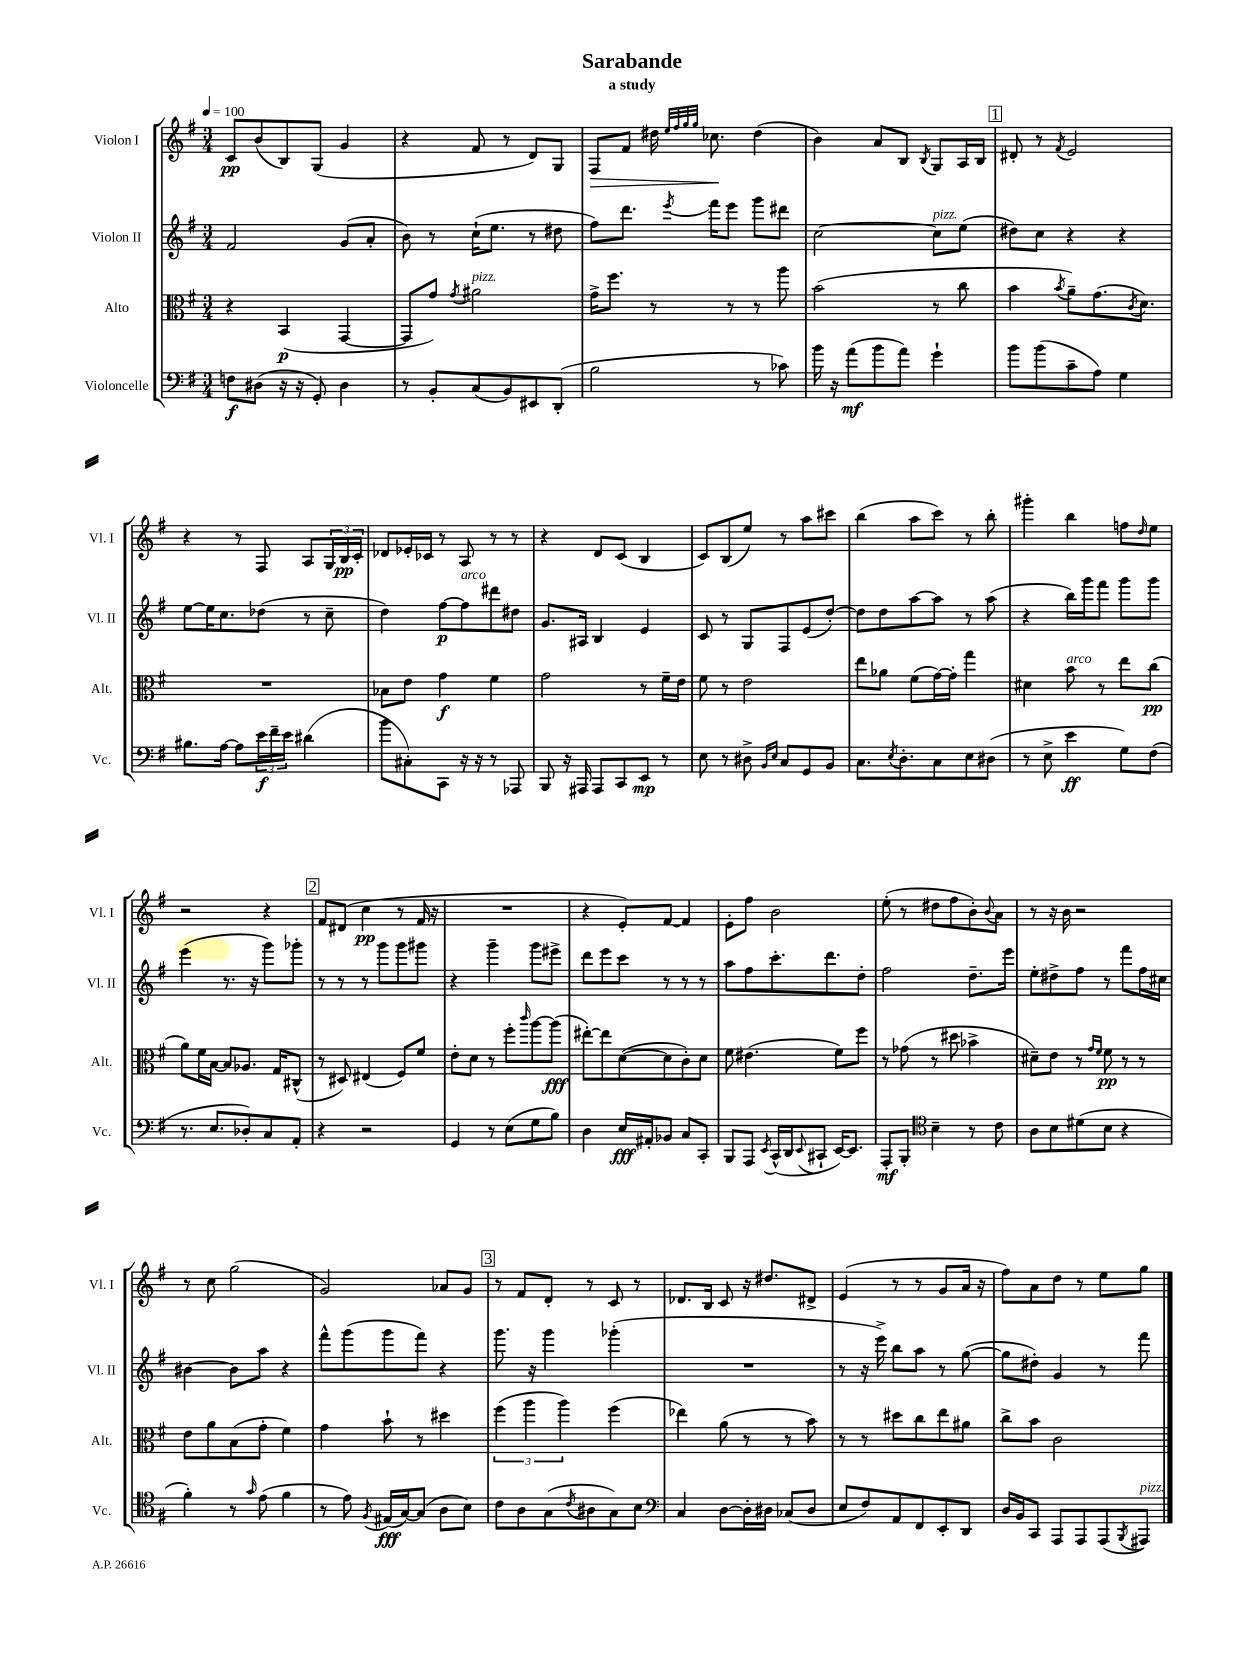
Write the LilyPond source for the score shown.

\header { title = "Sarabande" subtitle = "a study" }
<<
\new StaffGroup <<
\new Staff = "s0" \with { instrumentName = "Violon I" shortInstrumentName = "Vl. I" } {
    \clef treble \key g \major \numericTimeSignature \time 3/4 \tempo 4 = 100
    c'8\pp b'8( b8) g8( g'4 |
    r4 fis'8 r8 d'8) g8 |
    fis8\> fis'8 dis''16 \grace { e''32 fis''32 g''32 g''32 } ces''8.\! dis''4( |
    b'4) a'8 b8 \acciaccatura { b8 } g8 a16 b16 |
    \mark \markup { \box "1" } dis'8-. r8 \acciaccatura { fis'8 } e'2 |
    r4 r8 fis8 a8 \tuplet 3/2 { g16 b16\pp c'16-. } |
    des'8 ees'16-. ces'16 r8 a8 r8 r8 |
    r4 d'8 c'8( b4 |
    c'8) b8( e''8) r8 a''8 cis'''8 |
    b''4( a''8 c'''8) r8 b''8-. |
    gis'''4-. b''4 f''8 \grace { d''16 } e''8 |
    r2 r4 |
    \mark \markup { \box "2" } fis'8 dis'8( c''4\pp r8 fis'16 r16 |
    R2. |
    r4 e'8-.) fis'8~ fis'4 |
    e'8-. fis''8 b'2 |
    e''8-.( r8 dis''8 fis''8 b'8-.) \appoggiatura { b'8 } a'8 |
    r8 r16 b'16 r2 |
    r8 c''8 g''2( |
    g'2) aes'8 g'8 |
    \mark \markup { \box "3" } r8 fis'8 d'8-. r8 c'8 r8 |
    des'8. b16 c'8 r16 dis''8. dis'8-> |
    e'4( r8 r8 g'8 a'16 r16 |
    fis''8) a'8 d''8 r8 e''8 g''8 \bar "|." |
}
\new Staff = "s1" \with { instrumentName = "Violon II" shortInstrumentName = "Vl. II" } {
    \clef treble \key g \major \numericTimeSignature \time 3/4
    fis'2 g'8( a'8-. |
    b'8) r8 c''16-!( e''8. r8 dis''8 |
    fis''8) d'''8. \acciaccatura { e'''8 } fis'''16 e'''8 g'''8 dis'''8 |
    c''2~ c''8^\markup { \italic "pizz." } e''8( |
    \mark \markup { \box "1" } dis''8) c''8 r4 r4 |
    e''8~ e''16 c''8. des''8( r8 c''8-- |
    d''4) fis''8~\p fis''8^\markup { \italic "arco" } dis'''8 dis''8 |
    g'8. ais16 b4 e'4 |
    c'8 r8 g8 fis8 e'8( d''8~-.) |
    d''8 d''8 a''8~ a''8 r8 a''8( |
    r4 b''16) g'''16 fis'''8 g'''8 g'''8 |
    e'''4( r8. r16 g'''8) ges'''8-. |
    \mark \markup { \box "2" } r8 r8 r8 g'''8 g'''8 gis'''8 |
    r4 g'''4-- g'''8 eis'''8-> |
    d'''8 e'''8 c'''8 r8 r8 r8 |
    a''8 fis''8 c'''8.-. d'''8. d''8-. |
    fis''2 d''8.-- e'''16 |
    e''8-. dis''8-> fis''8 r8 fis'''8 fis''16 cis''16 |
    bis'4~ bis'8 a''8 r4 |
    fis'''8-^ g'''8( g'''8 fis'''8) r4 |
    \mark \markup { \box "3" } g'''8. r16 g'''4 ges'''4-.( |
    R2. |
    r8 r16 e'''16->) b''8 a''8 r8 g''8~( |
    g''8 dis''8-.) g'4 r8 fis'''8 \bar "|." |
}
\new Staff = "s2" \with { instrumentName = "Alto" shortInstrumentName = "Alt." } {
    \clef alto \key g \major \numericTimeSignature \time 3/4
    r4 b,4\p( g,4~ |
    g,8 g'8) \acciaccatura { g'8 } ais'2^\markup { \italic "pizz." } |
    g'16-> fis''8. r8 r8 r8 a''8 |
    b'2( r8 c''8 |
    \mark \markup { \box "1" } b'4 \acciaccatura { b'8 } a'8--) g'8.( \acciaccatura { c'8 } d'8.) |
    R2. |
    bes8 e'8 g'4\f fis'4 |
    g'2 r8 fis'16-- e'16 |
    fis'8 r8 e'2 |
    e''8 aes'8 fis'8( g'16~) g'16-. g''4 |
    dis'4 b'8^\markup { \italic "arco" } r8 e''8 c''8\pp( |
    a'8) fis'16 b16~ b8 aes8. g16 cis8-^( |
    \mark \markup { \box "2" } r8 dis8) eis4( fis8) fis'8 |
    e'8-. d'8 r8 fis''8-. \grace { c'''16 } a''8~ a''8\fff( |
    eis''8~-.) eis''8 d'8~( d'8 c'8-.) d'8 |
    fis'8 eis'4.( fis'8) fis''8 |
    r8 ges'8( r8 dis''8 bes'4-> |
    dis'8--) e'8 r8 \grace { g'16 fis'16 } fis'8\pp r8 r8 |
    e'8 a'8 b8( g'8-. fis'4) |
    g'4 b'8-! r8 dis''4 |
    \mark \markup { \box "3" } \tuplet 3/2 { fis''4( a''4 a''4) } fis''4( |
    ees''4) a'8( r8 r8 b'8) |
    r8 r8 dis''8 c''8 e''8 ais'8 |
    c''8-> b'8 c'2 \bar "|." |
}
\new Staff = "s3" \with { instrumentName = "Violoncelle" shortInstrumentName = "Vc." } {
    \clef bass \key g \major \numericTimeSignature \time 3/4
    f8\f dis8( r16 r16 g,8-.) dis4 |
    r8 b,8-. c8( b,8) eis,8 d,8-.( |
    b2 r8 ces'8) |
    b'16 r16 a'8\mf( b'8 a'8) g'4-! |
    \mark \markup { \box "1" } b'8 b'8( c'8-- a8) g4 |
    bis8. a16~ a8 \tuplet 3/2 { e'16\f fis'16-- e'16 } dis'4( |
    b'8 cis8-.) c,8 r16 r16 r8 aes,,8 |
    b,,8 r16 ais,,16 ais,,8 c,8 e,8\mp r8 |
    e8 r8 dis8-> \grace { b,16 e16 } c8 g,8 b,8 |
    c8. \acciaccatura { e8 } d8.-. c8 e8 dis8( |
    r8 e8-> e'4\ff g8) fis8( |
    r8. e8. des8-.) c8 a,8-. |
    \mark \markup { \box "2" } r4 r2 |
    g,4 r8 e8( g8 b8) |
    d4 e16\fff ais,16-. bes,8 c8 c,8-. |
    b,,8 a,,8 \acciaccatura { e,8 } c,16-^( d,16 \appoggiatura { e,8 } cis,8-! e,16~) e,8. |
    a,,8-.\mf b,,8-. \clef tenor b4-- r8 c'8 |
    a8 b8 dis'8( b8 r4 |
    fis'4-.) r8 \grace { g'16 } e'8( fis'4 |
    r8 e'8) \acciaccatura { fis8 } eis16\fff( g16~) g8( a8 b8) |
    \mark \markup { \box "3" } c'8 a8 g8( \acciaccatura { c'8 } ais8 g8) b8 |
    \clef bass c4 d8~ d16-. dis16 ces8( dis8 |
    e8 fis8) a,8 fis,8 e,8-. d,8 |
    d16 b,16 c,8 a,,8 a,,8 a,,8( \acciaccatura { b,,8 } ais,,8^\markup { \italic "pizz." }) \bar "|." |
}
>>
>>
\layout { \context { \Score \remove "Bar_number_engraver" } }
